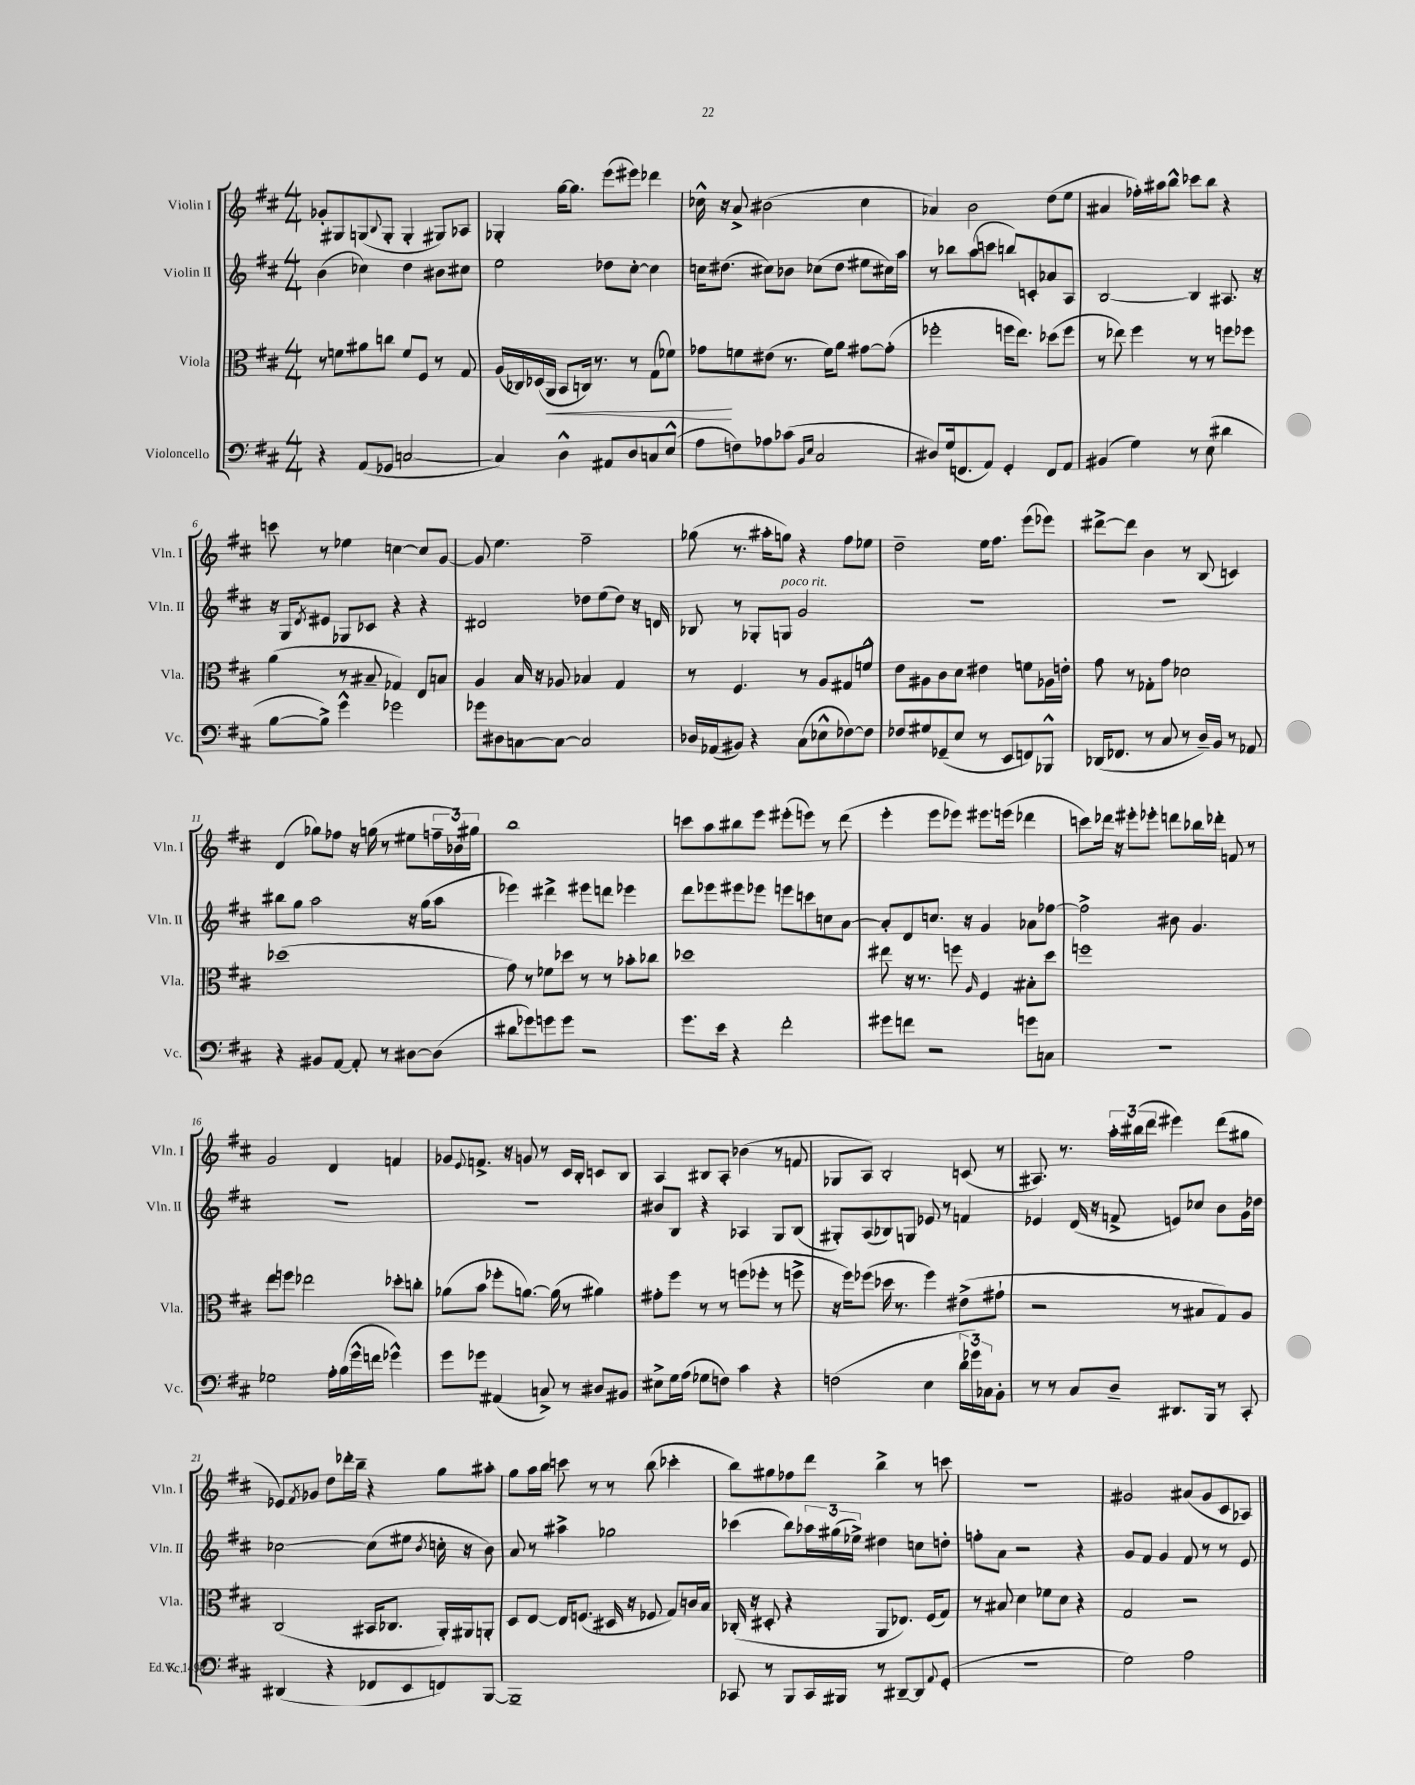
<<
\new StaffGroup <<
\new Staff = "s0" \with { instrumentName = "Violin I" shortInstrumentName = "Vln. I" } {
    \clef treble \key d \major \numericTimeSignature \time 4/4
    ges'8-. gis8 g8( \appoggiatura { b8 } g8-. g4-. gis8) aes8 |
    ges4-. g''16~ g''8. e'''8( eis'''8) des'''4 |
    ces''16-^ r16 a'8-> bis'2( ces''4 |
    aes'4) b'2 d''8( e''8 |
    ais'4 fes''16-.) ais''16 b''8-^ ces'''8 b''8 r4 |
    c'''8 r8 ees''4 c''4~ c''8 g'8~ |
    g'8 e''4. fis''2-- |
    ges''8( r8. ais''16-. g''8) r4 fis''8 ees''8 |
    d''2-- e''16 fis''8. e'''8( ees'''8) |
    dis'''8~-> dis'''8 b'4 r8 b8( c'4) |
    d'4( ges''8) fes''8 r16 g''16( r8 eis''8 \tuplet 3/2 { f''16-- bes'16) gis''16 } |
    b''1 |
    c'''8 a''8 bis''8 e'''8 eis'''8-.( e'''8) r8 d'''8( |
    e'''4-. e'''8 ees'''8) eis'''8. e'''16( des'''4 |
    c'''8) des'''16 r16 eis'''8-. ees'''8-. d'''8 bes''16 des'''16-. f'8 r8 |
    g'2 d'4 f'4 |
    ges'8 \appoggiatura { e'8 } f'8.-> r16 g'8 r8 cis'16 b16-. c'8 b8 |
    a4 bis8 a8-. bes'4( r8 f'8 |
    ges8 a8) b2-. c'8( r8 |
    ais8.) r8. \tuplet 3/2 { a''16-. bis''16( d'''16 } eis'''4) d'''8( gis''8 |
    ees'8) \acciaccatura { fis'8 } ges'8 d''8 des'''16-. b''16-- r4 g''8 ais''8-. |
    g''8 a''16 b''16 c'''8 r8 r8 b''8( ces'''4-. |
    b''8) gis''8 fes''8 d'''8 b''4-> r8 c'''8 |
    R1 |
    gis'2 ais'8( gis'8 cis'8 aes8) \bar "|." |
}
\new Staff = "s1" \with { instrumentName = "Violin II" shortInstrumentName = "Vln. II" } {
    \clef treble \key d \major \numericTimeSignature \time 4/4
    b'4( ces''4) d''4 bis'8 cis''8 |
    e''2 des''8 cis''8~-. cis''4 |
    c''16 dis''8.( cis''8) bes'8 ces''8( dis''8 eis''8 cis''16) a''16 |
    r8 bes''8 a''8( c'''8 b''8) c'8-. aes'8 a8 |
    b2~ b4 ais8. r16 |
    r16 g16 \acciaccatura { d'8 } eis'8 ges8 ces'8 r4 r4 |
    dis'2 des''8 e''8( des''8) r16 d'16 |
    bes8 r8 ges8-. g8^\markup { \italic "poco rit." } g'2 |
    R1 |
    R1 |
    bis''8 g''8 a''2 r16 g''16( a''8 |
    ees'''4) dis'''4-> eis'''8 d'''8 ees'''4 |
    d'''8 ees'''8 eis'''8 ees'''8 e'''8 c'''8 c''8 a'8~ |
    a'8-. d'8 c''8. r16 g'4 aes'8 fes''8~ |
    fes''2-> bis'8 g'4. |
    R1 |
    R1 |
    bis'8 b8 r4 aes4 g8 b8( |
    gis8-.) a8( bes8) g8 ees'8 r8 f'4 |
    ees'4 d'16( r16 f'8-> e'8) ces''8 b'8 g'16 des''16 |
    ces''2~ ces''8( eis''8 \acciaccatura { b'8 } c''16-. r16 b'8) |
    a'8 r8 ais''4-> ges''2 |
    ces'''4( b''8) \tuplet 3/2 { aes''16 gis''16( ees''16->) } dis''4 c''8 d''8-. |
    f''8-. a'8 r2 r4 |
    g'8 fis'8 g'4 fis'8 r8 r8 e'8 \bar "|." |
}
\new Staff = "s2" \with { instrumentName = "Viola" shortInstrumentName = "Vla." } {
    \clef alto \key d \major \numericTimeSignature \time 4/4
    r8 f'8 ais'8 c''8 f'8 fis8 r8 g8 |
    a16( ces16) des16( a,16\< b,8 c16) r8. r8 g8( fes'8) |
    ges'8\! f'8 eis'8( r8. f'16) a'8 gis'8~ gis'8-.( |
    fes''2-. f''16 e''8.) des''8( f''8 |
    r8 ees''8) fis''4 r8 r8 f''8 fes''8 |
    a'4( r8 bis8-- ges4) e8 b8 |
    a4 b16 r16 aes8 bes4 g4 |
    r8 fis4. r8 a8 gis8 f'8-^ |
    e'8 ais8 cis'8 d'8 eis'4 f'8 aes16 e'16-. |
    g'8 r8 ges8-. g'8 des'2 |
    des''1( |
    g'8) r8 fes'8 des''8 r8 r8 bes'8-. ces''8 |
    des''1 |
    eis''8 r16 r8. f''8 \grace { a16 } fis4 bis8-. d''8 |
    f''1 |
    e''8 f''8 ees''2 des''8-. c''8-. |
    aes'8( b'8 fes''8-. a'8.~) a'16( r8 ais'4) |
    gis'8-. fis''8 r8 r8 f''8( fes''8-. r8 f''8-> |
    r16 fis''16) fes''8( des''16 r8. fes''4) eis'8->( gis'8-! |
    r2 r8 bis8 g8) a8 |
    cis2( bis,16 ces8. a,16-.) ais,16 a,8-. |
    d8 e8~ e16 f8.( dis16 r16 fes8 g8) c'16 b16 |
    ces16-.( r16 dis8-. r4 a,8 ees8.) fis16( g8) |
    r8 bis8 d'4 fes'8 d'8 r4 |
    g2 r2 \bar "|." |
}
\new Staff = "s3" \with { instrumentName = "Violoncello" shortInstrumentName = "Vc." } {
    \clef bass \key d \major \numericTimeSignature \time 4/4
    r4 a,8( ges,8 c2~ |
    c4) d4-^ ais,8 d8 c8 e8-^( |
    a8 f8) aes8 ces'8( \grace { b,16 e16 } cis2 |
    dis8) g16( f,8. a,8) g,4-. f,8 a,8 |
    bis,4( g4) r8 e8( dis'4 |
    b8~ b8->) g'4-^ ges'2 |
    ges'8 dis8 c8~ c8~ c2 |
    des16 aes,16( bis,8) r4 cis8( ees8-^ fes8~) fes8 |
    fes8 gis8 ges,8--( e8 r8 e,8 f,8) bes,,8-^ |
    des,16( fes,8. r8 cis8 r8 d16--) b,16 r8 aes,8 |
    r4 bis,8 a,8~ a,8-. r8 dis8~ dis8( |
    dis'8 ges'8) g'8 g'8 r2 |
    g'8. e'16 r4 fis'2-. |
    gis'8 f'8 r2 g'8 c8 |
    R1 |
    ges2 a16-. b16( g'16-^ f'16 ges'4-^) |
    g'8 ges'8 ais,4( c8->) r8 dis8 bis,8 |
    eis8-> g16 a16( ges8 f8) cis'4 r4 |
    f2( e4 \tuplet 3/2 { d'16 ges'16) ces16 } b,8-. |
    r8 r8 cis8 d8-- dis,8. b,,16 r8 cis,8-. |
    dis,4( r4 fes,8 e,8 f,8) b,,8~ |
    b,,1-- |
    ces,8 r8 b,,8 ces,16 bis,,16 r8 dis,8~-- dis,8 \appoggiatura { a,8 } g,8-.( |
    r1 |
    g2) a2 \bar "|." |
}
>>
>>
